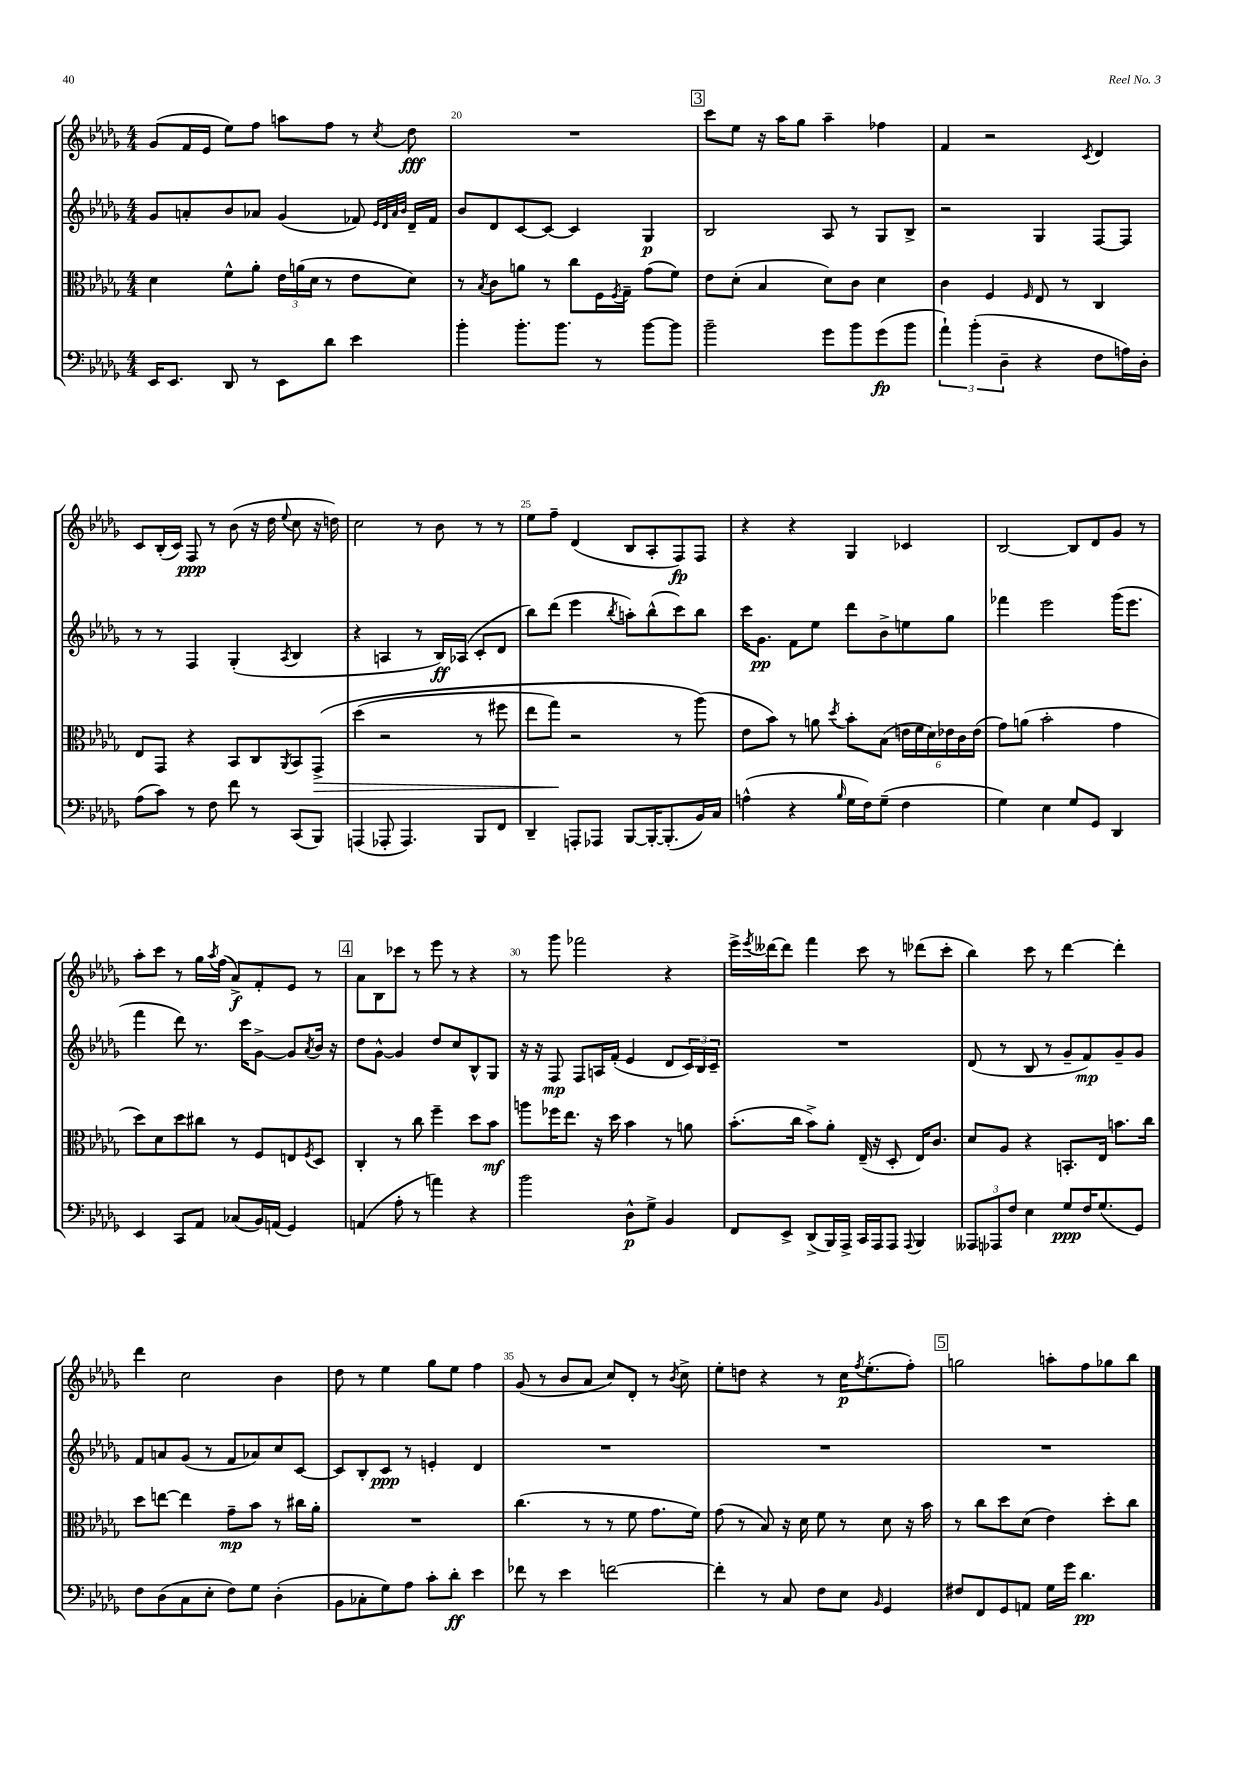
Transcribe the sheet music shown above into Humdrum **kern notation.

**kern	**kern	**kern	**kern
*staff4	*staff3	*staff2	*staff1
*clefF4	*clefC3	*clefG2	*clefG2
*k[b-e-a-d-g-]	*k[b-e-a-d-g-]	*k[b-e-a-d-g-]	*k[b-e-a-d-g-]
*M4/4	*M4/4	*M4/4	*M4/4
16EE-	4d-	8g-	(8g-
8.EE-	.	.	.
.	.	8a'	16f
.	.	.	16e-
8DD-	8f^^	8b-	8ee-)
8r	8a-'	8a-	8ff
8EE-	24e-	(4g-	8aa
.	(24a	.	.
.	24d-	.	.
8d-	8r	.	8ff
4e-	8e-	8f-)	8r
.	.	32qqe-	.
.	.	32qqd-	.
.	.	32qqa-	.
.	.	32qqb-	8qcc
.	8d-)	16d-~	8dd-
.	.	16f-	.
=	=	=	=
4b-'	8r	8b-	1r
.	8qB-	.	.
.	8c	8d-	.
8.b-'	8a	[8c	.
.	8r	8c_	.
8.b-	.	.	.
.	8cc	4c]	.
8r	16F	.	.
.	8qF	.	.
.	16G-~	.	.
[8b-	(8g-	4G-	.
8b-]	8f)	.	.
=	=	=	=
2b-~	8e-	2B-	8ccc
.	(8d-'	.	8ee-
.	4B-	.	16r
.	.	.	16aa-
.	.	.	8gg-
8g-	8d-)	8A-	4aa-~
8b-	8c	8r	.
(8g-	4d-	8G-	4ff-
8b-	.	8B-^	.
=	=	=	=
6a-`)	4c	2r	4f
(6b-'	.	.	.
.	4F	.	2r
6D-~	.	.	.
.	16qqF	.	.
4r	8E-	4G-	.
.	8r	.	.
.	.	.	8qc
8F	4C	[8F	4d-
16A)	.	8F]	.
16D-'	.	.	.
=	=	=	=
(8A-	8E-	8r	8c
8c)	8GG-	8r	(16B-'
.	.	.	16c)
8r	4r	4F	8F
8F	.	.	8r
8f	8BB-	(4G-'	(8b-
8r	8C	.	16r
.	.	.	16dd-
.	8qAA-	8qA-	8qqee-
(8CC	8BB-	4B-	8cc
8BBB-)	&(8GG-^	.	16r
.	.	.	16dd)
=	=	=	=
(4AAA	(4dd-	4r	2cc
8AAA-'	2r	4A	.
4.AAA-)	.	.	.
.	.	8r	8r
.	.	16B-)	8b-
.	.	(16A-	.
8BBB-	8r	8c'	8r
8FF	8ff#	8d-	8r
=	=	=	=
4DD-~	8ee-	8bb-)	8ee-
.	8gg-)	(8ddd-	8ff~
8AAA'	2r	4eee-	(4d-
8AAA-	.	.	.
.	.	8qbb-	.
[8BBB-	.	8aa')	8B-
16BBB-'_	.	(8bb-^^	8A-'
(8.BBB-']	.	.	.
.	8r	8ccc)	8F)
16BB-)	(8aa-&)	8bb-	8F
16C	.	.	.
=	=	=	=
(4A^^	8e-	16ccc	4r
.	.	8.g-	.
.	8b-)	.	.
4r	8r	8f	4r
.	8a	8ee-	.
16qqB-	8qdd-	.	.
16G-	8b-'	8ddd-	4G-
16F)	.	.	.
(8G-~	(8B-	8b-^	.
4F	24e	8ee	4c-
.	24f	.	.
.	24d-)	.	.
.	24e-	8gg-	.
.	24c	.	.
.	(24e-	.	.
=	=	=	=
4G-)	8g-)	4fff-	[2B-
.	(8a	.	.
4E-	2b-'	2eee-	.
8G-	.	.	8B-]
8GG-	.	.	8d-
4DD-	4g-	(16ggg-	8g-
.	.	8.eee-	.
.	.	.	8r
=	=	=	=
4EE-	8dd-)	4fff	8aa-'
.	8d-	.	8ccc
8CC	8dd-	8ddd-)	8r
8AA-	8cc#	8.r	16gg-
.	.	.	8qaa-
.	.	.	(16ff
(8C-	8r	.	8a-^)
.	.	16ccc	.
16BB-)	8F	[8g-^	8f'
(16AA	.	.	.
4GG-)	8E	8g-]	8e-
.	8qF	8qa-	.
.	8D-	16b-	8r
.	.	16r	.
=	=	=	=
(4AA	4C'	8dd-	8a-
.	.	[8g-^^	8B-
8A-'	8r	4g-]	8ccc-
8r	8cc	.	8r
4a)	4ff~	8dd-	8eee-
.	.	8cc	8r
4r	8dd-	8B-^^	4r
.	8b-	8G-	.
=	=	=	=
2b-	8aa	16r	8r
.	.	16r	.
.	16ff-	8F	8ggg-
.	8.ee-	.	.
.	.	8F	2fff-
.	16r	16A	.
.	16dd-	(16f'	.
8D-^^	4b-	4e-	.
8G-^	.	.	.
4BB-	8r	8d-	4r
.	8a	24c)	.
.	.	24B-	.
.	.	24c~	.
=	=	=	=
8FF	(8.b-'	1r	16eee-^
.	.	.	8qeee-
.	.	.	[16ddd--
8EE-^	.	.	8ddd--]
.	16cc	.	.
(8DD-^	8b-^)	.	4fff
16BBB-)	8a-'	.	.
16AAA-^	.	.	.
16CC	(16E-~	.	8ccc
16AAA-	16r	.	.
8AAA-	8D-'	.	8r
8qqAAA-	.	.	.
4BBB-	16E-)	.	(8ddd-
.	8.c	.	.
.	.	.	8ccc'
=	=	=	=
12AAA--	8d-	(8d-	4bb-)
12AAA-	.	.	.
.	8A-	8r	.
12F	.	.	.
4E-	4r	8B-	8ccc
.	.	8r	8r
8G-	8.BB'	8g-~	[4ddd-
16F	.	8f)	.
(8.G-	16E-	.	.
.	8.b	8g-~	4ddd-']
8GG-)	.	8g-	.
.	16cc	.	.
=	=	=	=
8F	8dd-	8f	4ddd-
(8D-	[8ee	8a	.
8C	4ee]	(8g-	2cc
8E-'	.	8r	.
8F)	8g-~	8f	.
8G-	8b-	8a-)	.
(4D-'	8r	8cc	4b-
.	16cc#	[8c	.
.	16a-'	.	.
=	=	=	=
8BB-	1r	8c]	8dd-
8C-'	.	8B-'	8r
8G-)	.	8c	4ee-
8A-	.	8r	.
8c'	.	4e'	8gg-
8d-'	.	.	8ee-
4e-	.	4d-	4ff
=	=	=	=
8f-	(4.cc	1r	(8g-
8r	.	.	8r
4e-	.	.	8b-
.	8r	.	8a-
[2f	8r	.	8cc)
.	8f	.	8d-'
.	8.g-	.	8r
.	.	.	8qb-
.	.	.	8cc^
.	16f)	.	.
=	=	=	=
4f']	(8g-	1r	8ee-'
.	8r	.	8dd
8r	8B-)	.	4r
8C	16r	.	.
.	16d-	.	.
8F	8f	.	8r
8E-	8r	.	16cc
.	.	.	8qff
.	.	.	(8.ee-'
16qqBB-	.	.	.
4GG-	8d-	.	.
.	16r	.	8ff')
.	16b-	.	.
=	=	=	=
8F#	8r	1r	2gg
8FF	8cc	.	.
8GG-	8dd-	.	.
8AA	(8d-	.	.
16G-	4e-)	.	8aa'
16g-	.	.	.
4.d-	.	.	8ff
.	8dd-'	.	8gg-
.	8cc	.	8bb-
==	==	==	==
*-	*-	*-	*-
